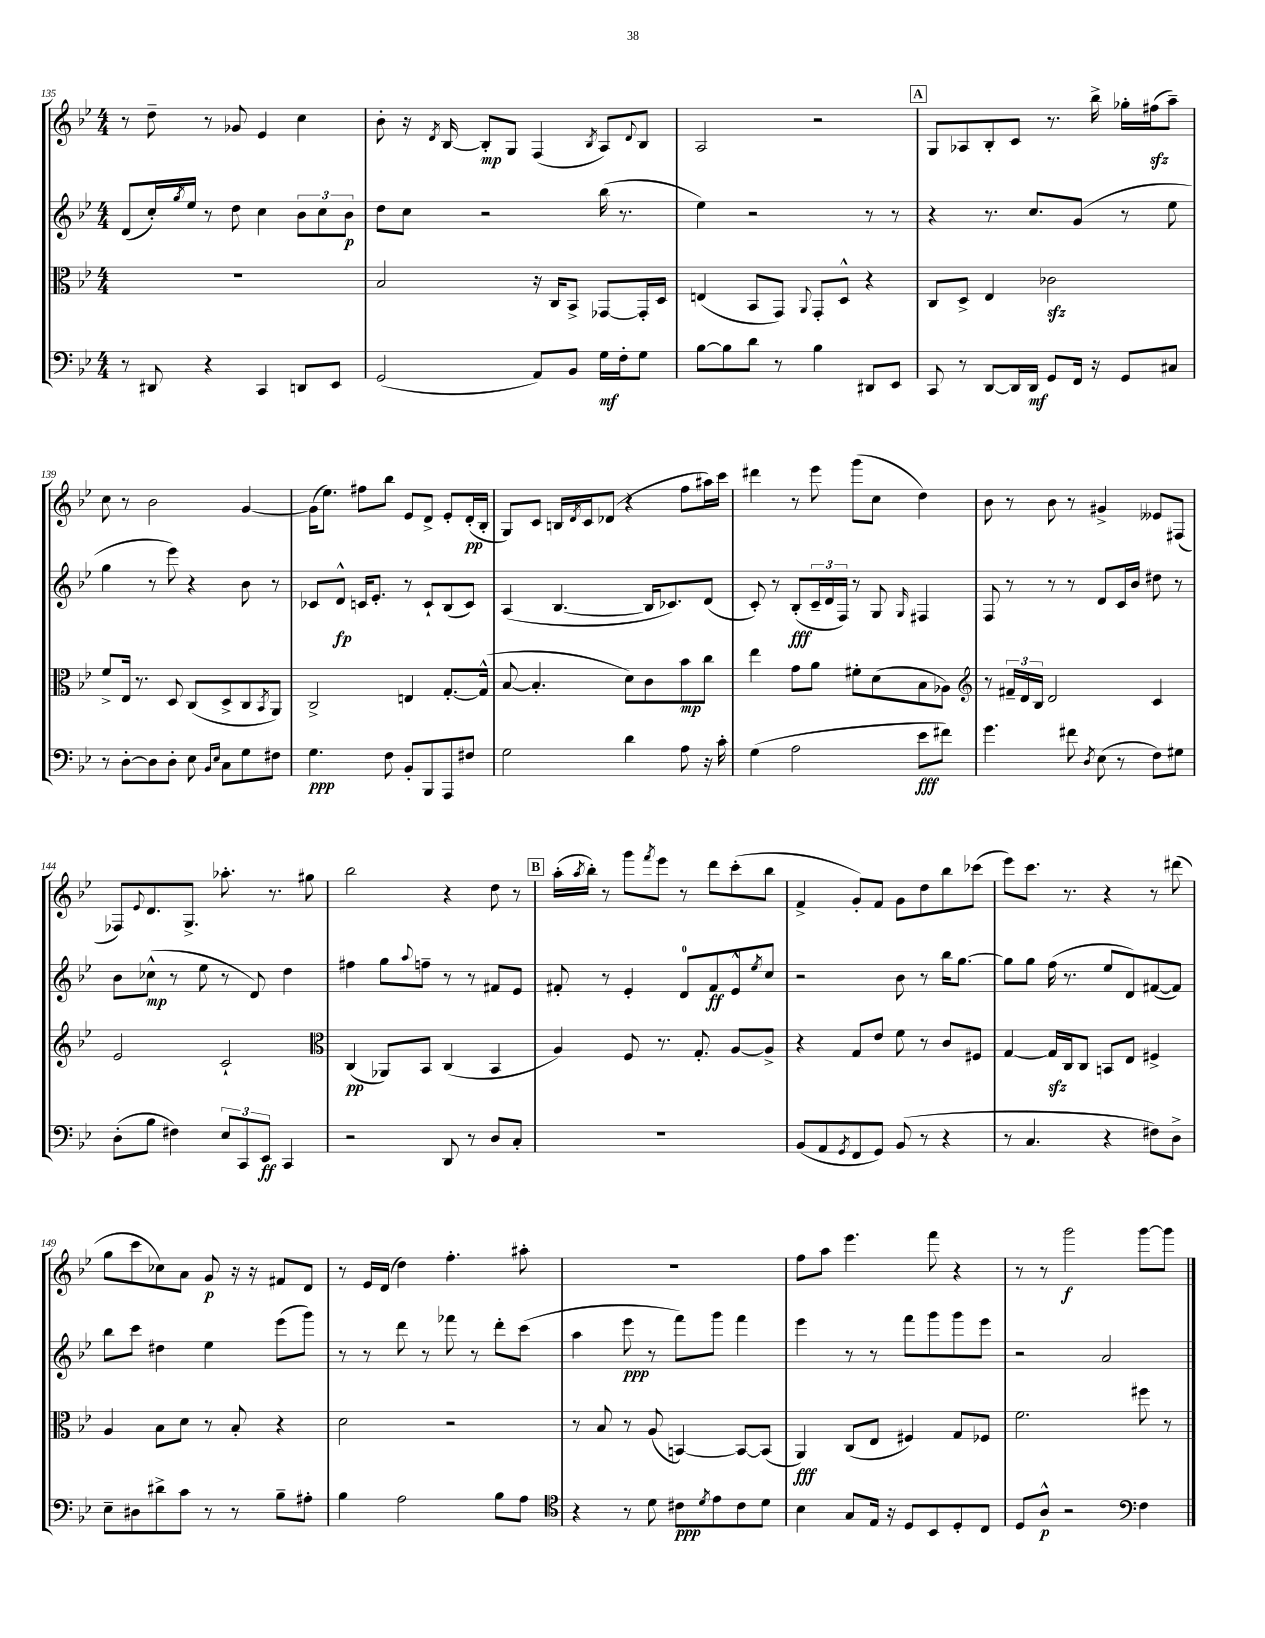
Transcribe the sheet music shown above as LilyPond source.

<<
\new StaffGroup <<
\new Staff = "s0" {
    \clef treble \key bes \major \numericTimeSignature \time 4/4
    r8 d''8-- r8 ges'8 ees'4 c''4 |
    bes'8-. r16 \acciaccatura { d'8 } bes16~ bes8-.\mp g8 f4( \acciaccatura { bes8 } a8) \appoggiatura { d'8 } bes8 |
    a2 r2 |
    \mark \markup { \box "A" } g8 aes8 bes8-. c'8 r8. bes''16-> ges''16-. fis''16\sfz( a''8--) |
    c''8 r8 bes'2 g'4~ |
    g'16( ees''8.) fis''8 bes''8 ees'8 d'8-> ees'8-. d'16-.\pp( bes16-. |
    g8) c'8 b16 \acciaccatura { d'8 } c'16 des'8( r4 f''8 ais''16) c'''16 |
    dis'''4 r8 ees'''8 g'''8( c''8 d''4) |
    bes'8 r8 bes'8 r8 gis'4-> eeses'8 fis8( |
    fes8) \appoggiatura { ees'8 } d'8. g8.-> aes''8.-. r8. gis''8 |
    bes''2 r4 d''8 r8 |
    \mark \markup { \box "B" } a''16-.( \acciaccatura { a''8 } bes''16-.) r8 g'''8 \acciaccatura { f'''8 } ees'''8 r8 d'''8 c'''8-.( bes''8 |
    f'4-> g'8-.) f'8 g'8 d''8 bes''8 ces'''8( |
    ees'''8) c'''8. r8. r4 r8 dis'''8( |
    g''8 c'''8 ces''8) a'8 g'8\p r16 r16 fis'8 d'8 |
    r8 ees'16 d'16( d''4) f''4.-. ais''8-. |
    R1 |
    f''8 a''8 ees'''4. f'''8 r4 |
    r8 r8 g'''2\f g'''8~ g'''8 \bar "|." |
}
\new Staff = "s1" {
    \clef treble \key bes \major \numericTimeSignature \time 4/4
    d'8( c''16-.) \acciaccatura { g''8 } ees''16 r8 d''8 c''4 \tuplet 3/2 { bes'8 c''8 bes'8\p } |
    d''8 c''8 r2 bes''16( r8. |
    ees''4) r2 r8 r8 |
    \mark \markup { \box "A" } r4 r8. c''8. g'8( r8 ees''8 |
    g''4 r8 ees'''8) r4 bes'8 r8 |
    ces'8 d'8-^\fp c'16 ees'8.-. r8 c'8-! bes8( c'8) |
    a4( bes4.~ bes16 ces'8.) d'8( |
    c'8-.) r8 bes8-.\fff( \tuplet 3/2 { c'16-- d'16 f16) } r8 g8 \grace { g16 } fis4 |
    f8 r8 r8 r8 d'8 c'16 bes'16 dis''8 r8 |
    bes'8 ces''8-^\mp( r8 ees''8 r8 d'8) d''4 |
    fis''4 g''8 \appoggiatura { a''8 } f''8-- r8 r8 fis'8 ees'8 |
    \mark \markup { \box "B" } fis'8-. r8 ees'4-. d'8-0 fis'8\ff ees'8-^ \acciaccatura { ees''8 } c''8 |
    r2 bes'8 r8 bes''16 g''8.~ |
    g''8 g''8 f''16( r8. ees''8 d'8) fis'8~( fis'8) |
    bes''8 c'''8 dis''4 ees''4 ees'''8( g'''8) |
    r8 r8 d'''8 r8 fes'''8 r8 d'''8-. c'''8( |
    a''4 ees'''8\ppp r8 f'''8) g'''8 f'''4 |
    ees'''4 r8 r8 f'''8 g'''8 g'''8 ees'''8 |
    r2 a'2 \bar "|." |
}
\new Staff = "s2" {
    \clef alto \key bes \major \numericTimeSignature \time 4/4
    R1 |
    bes2 r16 c16 bes,8-> ges,8~ ges,16-. d16 |
    e4( bes,8 g,8) \appoggiatura { a,8 } g,8-. d8-^ r4 |
    \mark \markup { \box "A" } c8 d8-> ees4 ces'2\sfz |
    f'8-> ees16 r8. d8 c8( d8-> c8 \acciaccatura { bes,8 } a,8) |
    c2-> e4 g8.~-. g16-^( |
    bes8~ bes4.-. d'8) c'8 bes'8\mp c''8 |
    ees''4 g'8 a'8 fis'8-. d'8( bes8 aes8) |
    \clef treble r8 \tuplet 3/2 { fis'16-- d'16 bes16 } d'2 c'4 |
    ees'2 c'2-! |
    \clef alto c4\pp( aes,8) bes,8 c4( bes,4 |
    \mark \markup { \box "B" } a4) f8 r8. g8.-. a8~ a8-> |
    r4 g8 ees'8 f'8 r8 c'8 fis8 |
    g4~ g16\sfz c16 c8 b,8 ees8 fis4-> |
    a4 bes8 d'8 r8 bes8-. r4 |
    d'2 r2 |
    r8 bes8 r8 a8( b,4~) b,8~ b,8( |
    a,4\fff) c8( ees8 fis4) g8 fes8 |
    f'2. fis''8 r8 \bar "|." |
}
\new Staff = "s3" {
    \clef bass \key bes \major \numericTimeSignature \time 4/4
    r8 dis,8 r4 c,4 d,8 ees,8 |
    g,2( a,8) bes,8 g16\mf f16-. g8 |
    bes8~ bes8 d'8 r8 bes4 dis,8 ees,8 |
    \mark \markup { \box "A" } c,8 r8 d,8~ d,16 d,16\mf g,8 f,16 r16 g,8 cis8 |
    r8 d8~-. d8 d8-. ees8 \grace { bes,16 ees16 } c8 g8 fis8 |
    g4.\ppp f8 bes,8-. bes,,8 a,,8 fis8 |
    g2 d'4 a8 r16 c'16-. |
    g4( a2 ees'8\fff fis'8) |
    g'4. fis'8 \acciaccatura { d8 } ees8( r8 f8) gis8 |
    d8-.( bes8 fis4) \tuplet 3/2 { ees8 c,8 ees,8\ff } c,4 |
    r2 d,8 r8 d8 c8-. |
    \mark \markup { \box "B" } R1 |
    bes,8( a,8 \acciaccatura { g,8 } f,8 g,8) bes,8( r8 r4 |
    r8 c4. r4 fis8) d8-> |
    ees8-- dis8 dis'8-> c'8 r8 r8 bes8-- ais8-. |
    bes4 a2 bes8 a8 |
    \clef tenor r4 r8 d'8 cis'8\ppp \acciaccatura { d'8 } ees'8 cis'8 d'8 |
    bes4 g8 ees16 r16 d8 bes,8 d8-. c8 |
    d8 a8-^\p r2 \clef bass f4 \bar "|." |
}
>>
>>
\layout { \context { \Score currentBarNumber = #135 } }
